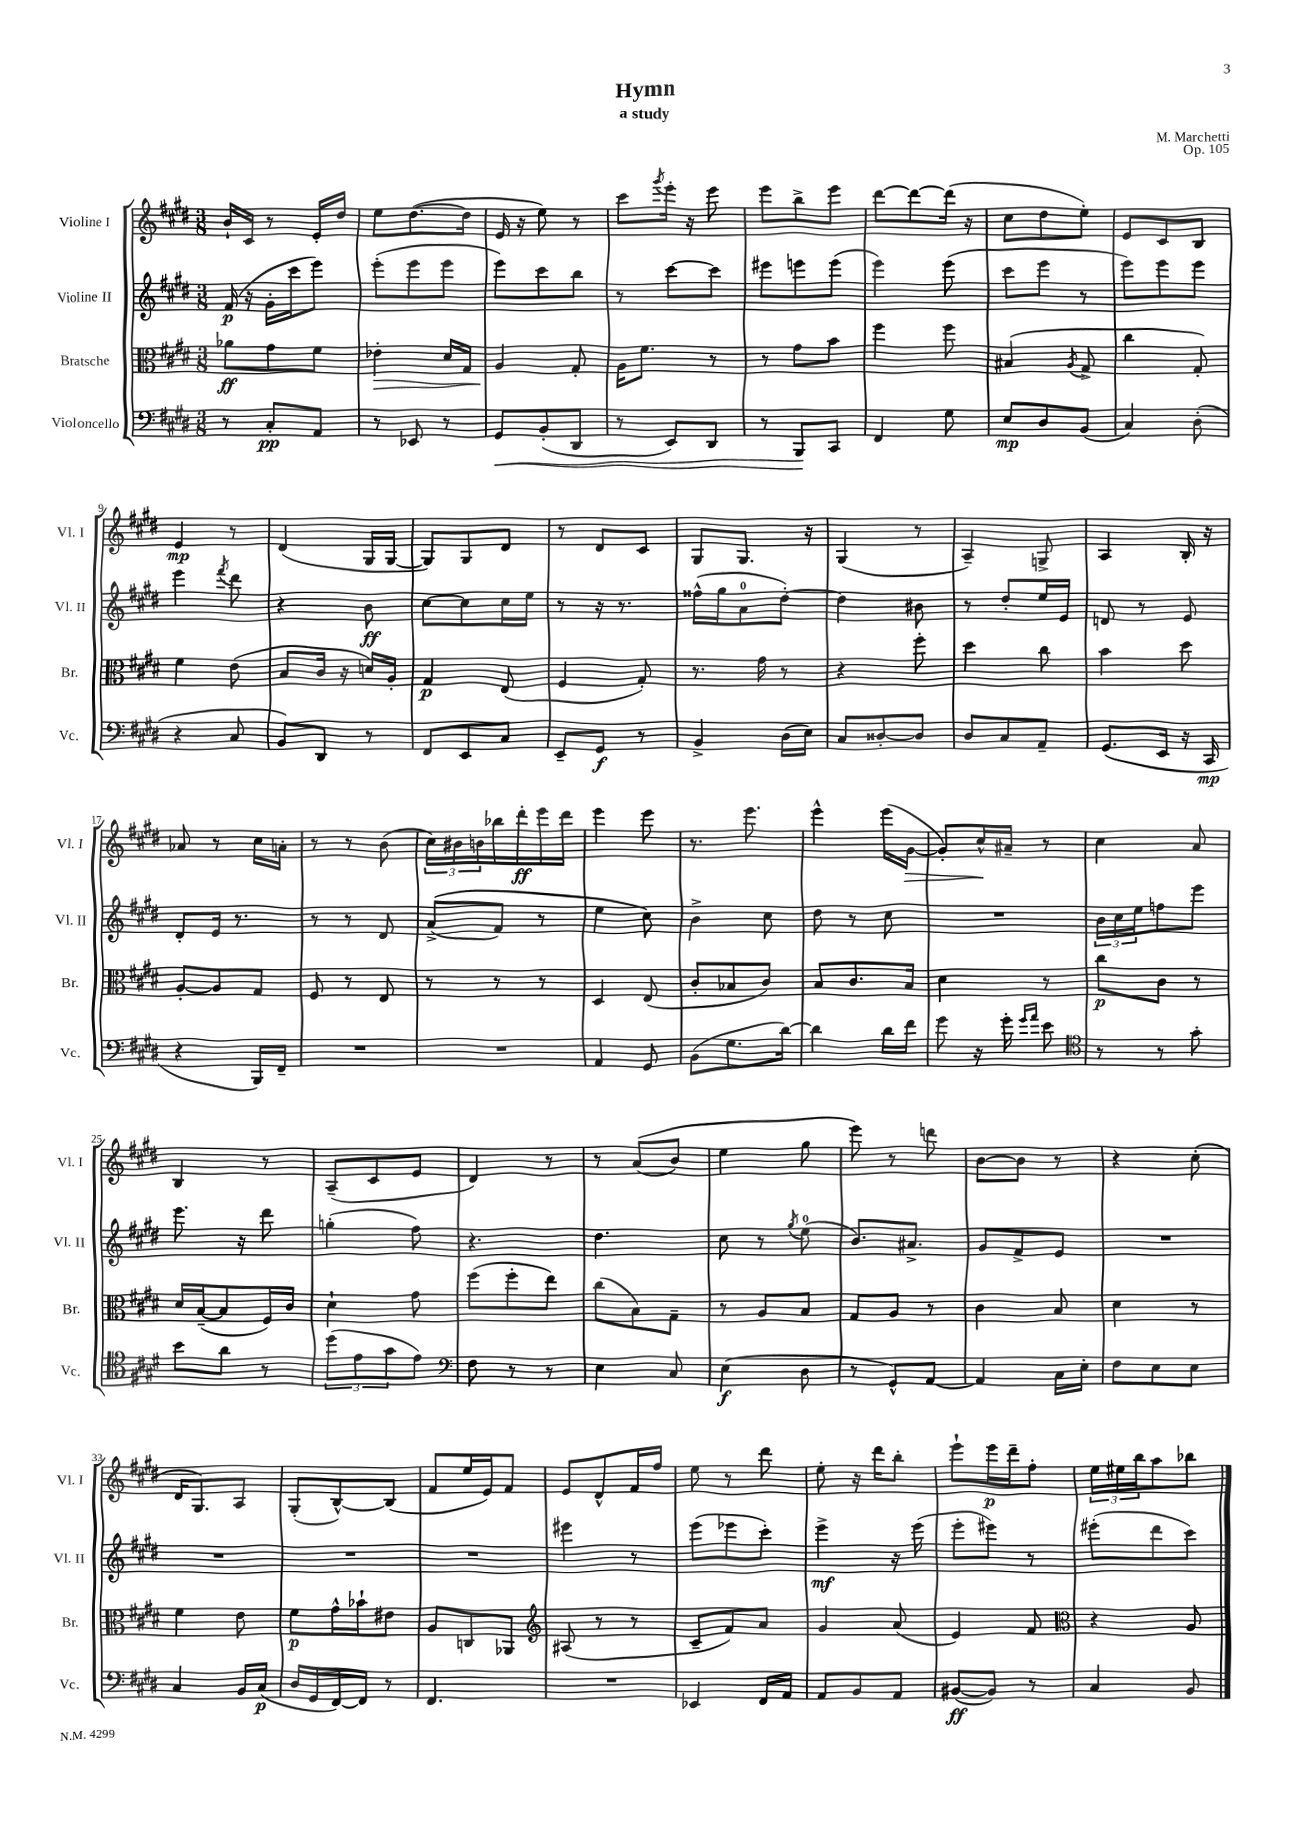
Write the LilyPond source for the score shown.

\header { title = "Hymn" composer = "M. Marchetti" subtitle = "a study" opus = "Op. 105" }
<<
\new StaffGroup <<
\new Staff = "s0" \with { instrumentName = "Violine I" shortInstrumentName = "Vl. I" } {
    \clef treble \key e \major \numericTimeSignature \time 3/8
    b'16-! cis'16 r8 e'16-. dis''16 |
    e''8 dis''8.~( dis''16 |
    e'16 r16 e''8) r8 |
    cis'''8 \acciaccatura { gis'''8 } e'''16-. r16 e'''8 |
    e'''8 b''8-> e'''8 |
    dis'''8~ dis'''8~ dis'''16( r16 |
    cis''8 dis''8 e''8-.) |
    e'8 cis'8 b8 |
    e'4\mp r8 |
    dis'4( gis16 gis16~ |
    gis8) gis8 dis'8 |
    r8 dis'8 cis'8 |
    gis8 gis8. r16 |
    gis4( r8 |
    a4--) g8-> |
    a4 b16-. r16 |
    aes'8 r8 cis''16 a'16-. |
    r8 r8 b'8( |
    \tuplet 3/2 { cis''16) bis'16 b'16 } bes''16 dis'''16-.\ff e'''16 dis'''16 |
    e'''4 e'''8 |
    r8. e'''8. |
    e'''4-^ e'''16( gis'16~\> |
    gis'8-.) cis''16-^\! ais'16-- r8 |
    cis''4 a'8 |
    b4 r8 |
    a8--( cis'8 e'8 |
    dis'4) r8 |
    r8 a'8(\( b'8) |
    e''4 gis''8 |
    e'''8\) r8 d'''8 |
    b'8~ b'8 r8 |
    r4 cis''8-.( |
    dis'16 gis8.) a8 |
    gis8-.( b8~-^) b8( |
    fis'8 e''16 e'16) fis'8 |
    e'8 dis'8-^ fis'16 fis''16 |
    e''8 r8 dis'''8 |
    e''8-. r16 dis'''16 b''8-. |
    e'''8-! e'''16\p dis'''16-- fis''8-. |
    \tuplet 3/2 { e''16 eis''16 b''16 } a''8 bes''8 \bar "|." |
}
\new Staff = "s1" \with { instrumentName = "Violine II" shortInstrumentName = "Vl. II" } {
    \clef treble \key e \major \numericTimeSignature \time 3/8
    fis'16\p( r16 gis'16-. cis'''16 e'''8) |
    e'''8-.( e'''8 e'''8 |
    e'''8) cis'''8 b''8 |
    r8 cis'''8~ cis'''8 |
    eis'''8 e'''8 e'''8( |
    e'''4) e'''8( |
    cis'''8 e'''8 r8 |
    e'''8) e'''8 e'''8 |
    e'''4 \acciaccatura { fis'''8 } dis'''8 |
    r4 b'8\ff |
    cis''8~ cis''8 cis''16 e''16 |
    r8 r16 r8. |
    fisis''16-^( gis''16 a'8-0 dis''8~-.) |
    dis''4 bis'8 |
    r8 dis''8-. e''16 e'16 |
    d'8 r8 e'8 |
    dis'8-. e'16 r8. |
    r8 r8 dis'8 |
    a'8->(\( fis'8) r8 |
    e''4 cis''8\) |
    b'4-> cis''8 |
    dis''8 r8 cis''8 |
    R4. |
    \tuplet 3/2 { b'16 cis''16 e''16 } f''8 e'''8 |
    e'''8. r16 dis'''8 |
    g''4-.( fis''8) |
    r4. |
    dis''4. |
    cis''8 r8 \acciaccatura { gis''8 } e''8-0( |
    b'8.) ais'8.-> |
    gis'8 fis'8-> e'8 |
    R4. |
    R4. |
    R4. |
    R4. |
    eis'''4 r8 |
    e'''8( ees'''8 cis'''8-.) |
    e'''4->\mf r16 e'''16( |
    e'''8-. eis'''8) r8 |
    eis'''8-.( dis'''8 cis'''8) \bar "|." |
}
\new Staff = "s2" \with { instrumentName = "Bratsche" shortInstrumentName = "Br." } {
    \clef alto \key e \major \numericTimeSignature \time 3/8
    aes'8\ff gis'8 fis'8 |
    ees'4-.\> dis'16 gis16 |
    a4\! gis8-. |
    a16 fis'8. r8 |
    r8 gis'8 b'8 |
    fis''4 fis''8 |
    bis4( \acciaccatura { a8 } gis8-> |
    cis''4 gis8-.) |
    fis'4 e'8( |
    b8 cis'16 r16 d'16) a16-. |
    gis4\p e8( |
    fis4 gis8-.) |
    r8. gis'16 r8 |
    r4 fis''8-. |
    dis''4 cis''8 |
    b'4 dis''8 |
    a8~-. a8 gis8 |
    fis8 r8 e8 |
    r8 r8 r8 |
    dis4 e8( |
    cis'8-. bes8 cis'8) |
    b8 cis'8. b16 |
    dis'4 r8 |
    cis''8\p cis'8 r8 |
    dis'16 b16~--( b8 fis16) cis'16 |
    dis'4-! gis'8 |
    fis''8( fis''8-. e''8) |
    cis''8( b8) gis8-- |
    r8 a8 b8 |
    gis8 a8 r8 |
    cis'4 b8 |
    dis'4 r8 |
    fis'4 e'8 |
    fis'8\p gis'16-^ bes'16-! eis'8 |
    a8 c8 aes,8 |
    \clef treble ais8( r8 r8 |
    cis'8-- fis'8) a'8 |
    gis'4 a'8( |
    e'4) fis'8 |
    \clef alto r4 a8 \bar "|." |
}
\new Staff = "s3" \with { instrumentName = "Violoncello" shortInstrumentName = "Vc." } {
    \clef bass \key e \major \numericTimeSignature \time 3/8
    r8 cis8-.\pp a,8 |
    r8 ees,8 r8 |
    gis,8\< b,8-.( dis,8 |
    r8 e,8) dis,8 |
    r8 b,,8\! cis,8 |
    fis,4 gis8 |
    e8\mp dis8 b,8( |
    cis4) dis8-.( |
    r4 cis8 |
    b,8) dis,8 r8 |
    fis,8 e,8 cis8 |
    e,8-- gis,8\f r8 |
    b,4-> dis16( e16) |
    cis8 disis8~-. disis8 |
    dis8 cis8 a,8-- |
    gis,8.( e,16 r16 cis,16\mp |
    r4 b,,16) fis,16-- |
    R4. |
    R4. |
    a,4 gis,8 |
    b,8( gis8. dis'16~) |
    dis'4 dis'16 fis'16 |
    gis'8 r16 gis'16-. \grace { gis'16 a'16 } e'8 |
    \clef tenor r8 r8 gis'8-. |
    b'8 a'8 r8 |
    \tuplet 3/2 { dis''8( e'8 gis'8 } e'8) |
    \clef bass fis8 r8 r8 |
    e4 cis8 |
    e4\f( dis8 |
    r8 gis,8-^) a,8~ |
    a,4 cis16 e16-. |
    fis8 e8 e8 |
    cis4 b,16 cis16\p( |
    dis16 gis,16 fis,16~) fis,16 r8 |
    fis,4. |
    R4. |
    ees,4 fis,16 a,16 |
    a,8 b,8 a,8 |
    bis,8~\ff( bis,8) r8 |
    cis4 b,8 \bar "|." |
}
>>
>>
